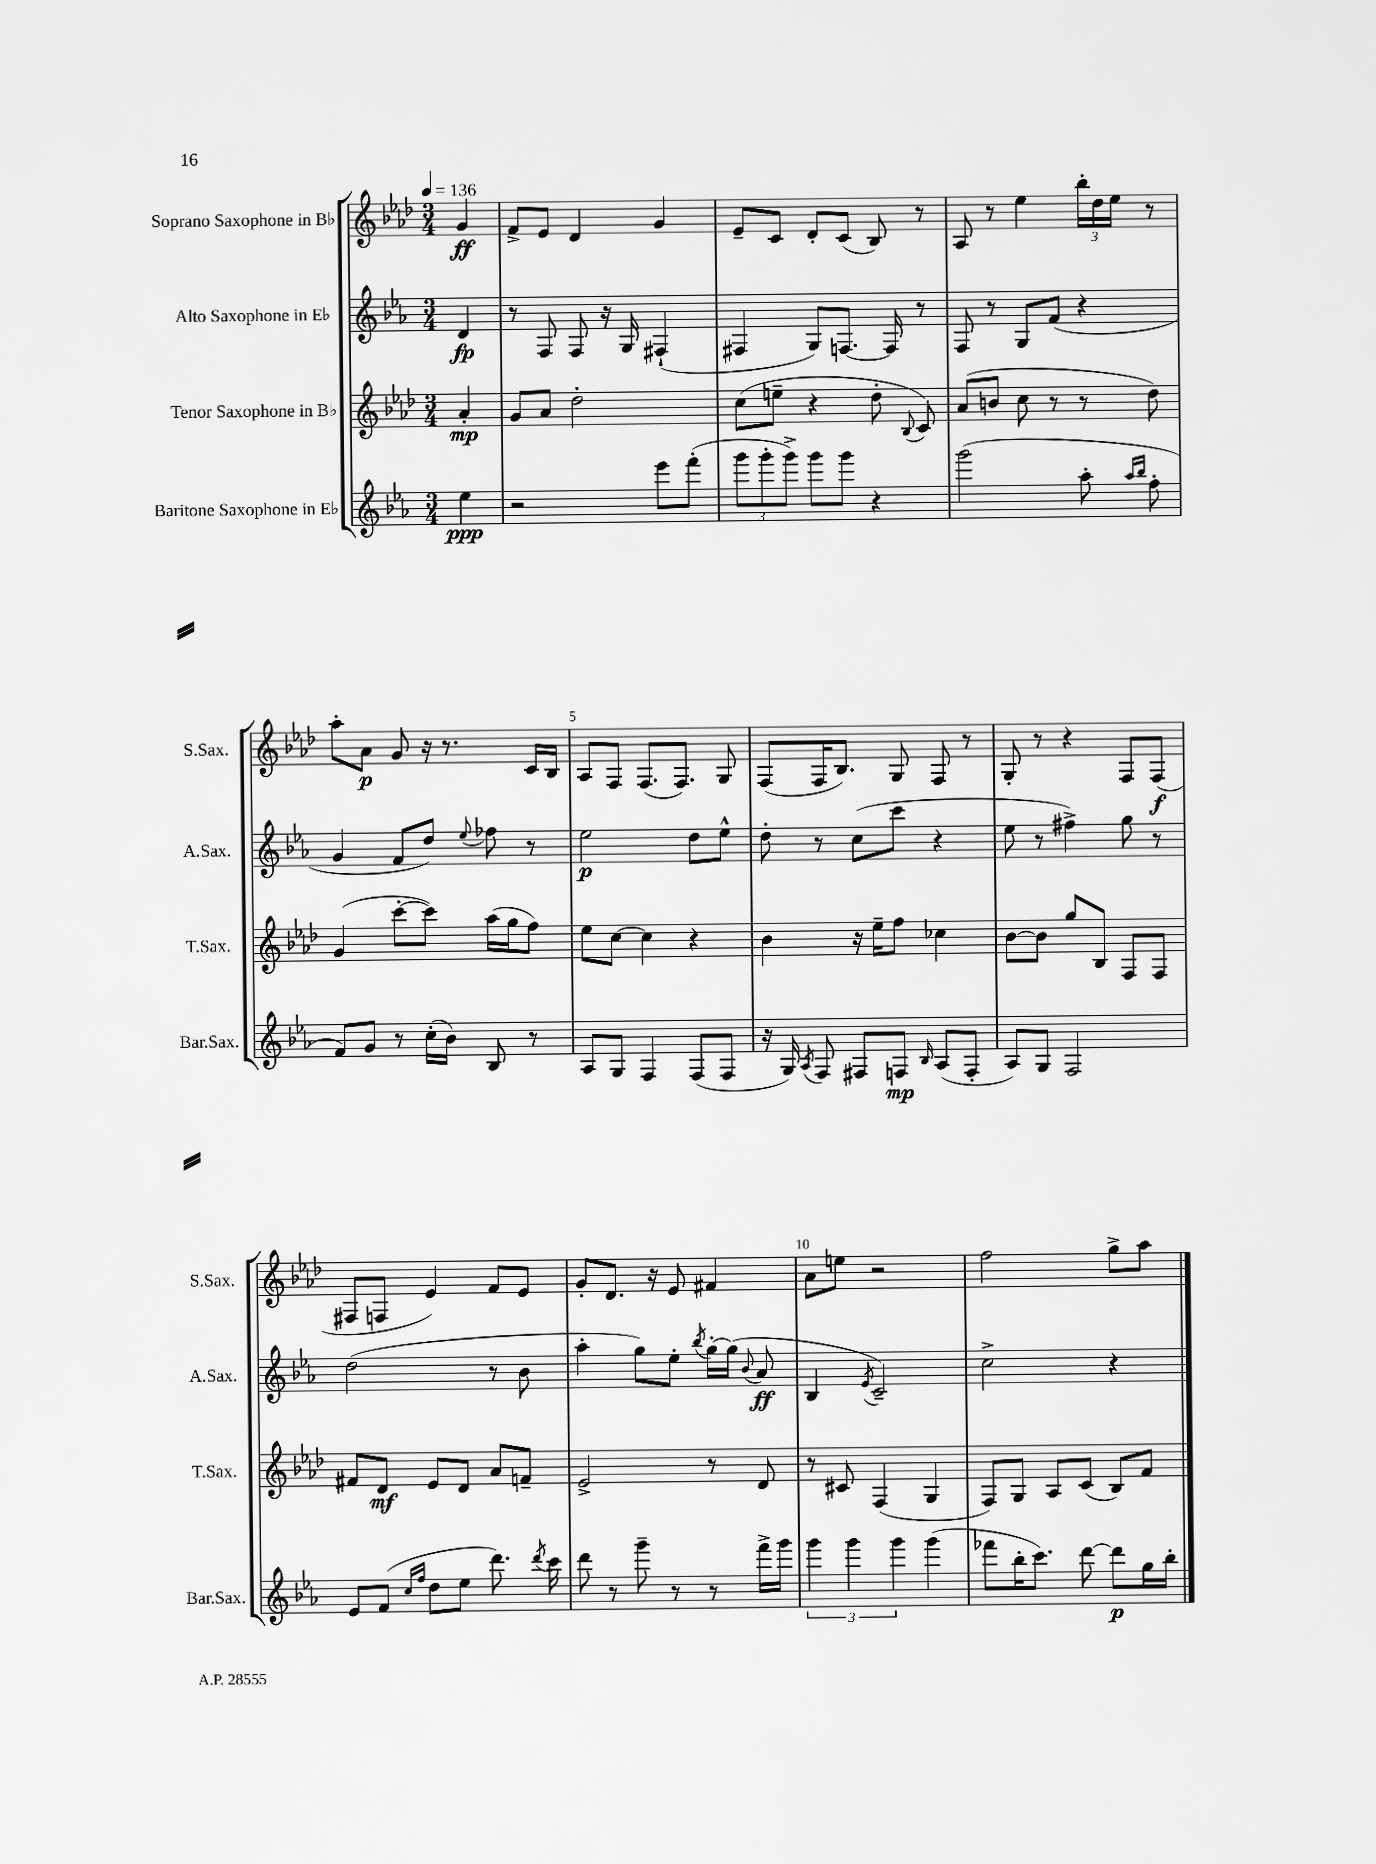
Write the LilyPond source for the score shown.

<<
\new StaffGroup <<
\new Staff = "s0" \with { instrumentName = "Soprano Saxophone in Bb" shortInstrumentName = "S.Sax." } {
    \clef treble \key aes \major \numericTimeSignature \time 3/4 \partial 4 \tempo 4 = 136
    \autoBeamOff g'4\ff |
    f'8[-> ees'8] des'4 g'4 |
    ees'8[-- c'8] des'8[-. c'8]( bes8) r8 |
    aes8 r8 ees''4 \tuplet 3/2 { bes''16[-. des''16 ees''16] } r8 |
    aes''8[-. aes'8]\p g'8 r16 r8. c'16[ bes16] |
    aes8[ f8] f8.[( f8.]) g8 |
    f8[( f16 bes8.]) g8 f8 r8 |
    g8-. r8 r4 f8[ f8]\f( |
    fis8[ f8] ees'4) f'8[ ees'8] |
    g'8[-. des'8.] r16 ees'8 fis'4 |
    aes'8[ e''8] r2 |
    f''2 g''8[-> aes''8] \bar "|." |
}
\new Staff = "s1" \with { instrumentName = "Alto Saxophone in Eb" shortInstrumentName = "A.Sax." } {
    \clef treble \key ees \major \numericTimeSignature \time 3/4 \partial 4
    \autoBeamOff d'4\fp |
    r8 f8 f8 r16 g16 fis4-!( |
    fis4 g8[) f8.]~ f16 r8 |
    f8 r8 g8[ f'8]( r4 |
    g'4 f'8[ d''8]) \appoggiatura { ees''8 } fes''8 r8 |
    ees''2\p d''8[ ees''8]-^ |
    d''8-. r8 c''8[( c'''8] r4 |
    ees''8 r8 fis''4->) g''8 r8 |
    d''2( r8 bes'8 |
    aes''4-. g''8[) ees''8]-. \acciaccatura { bes''8 } g''16[~-. g''16]( \appoggiatura { bes'8 } aes'8\ff |
    bes4 \acciaccatura { ees'8 } c'2--) |
    c''2-> r4 \bar "|." |
}
\new Staff = "s2" \with { instrumentName = "Tenor Saxophone in Bb" shortInstrumentName = "T.Sax." } {
    \clef treble \key aes \major \numericTimeSignature \time 3/4 \partial 4
    \autoBeamOff aes'4-.\mp |
    g'8[ aes'8] des''2-. |
    c''8[( e''8]-- r4 des''8-. \appoggiatura { bes8 } c'8) |
    aes'8[( b'8] c''8 r8 r8 des''8) |
    g'4( c'''8[~-. c'''8]) aes''16[( g''16 f''8]) |
    ees''8[ c''8]~ c''4 r4 |
    bes'4 r16 ees''16[-- f''8] ces''4 |
    bes'8[~ bes'8] g''8[ bes8] f8[ f8] |
    fis'8[ des'8]\mf ees'8[ des'8] aes'8[ f'8]-- |
    ees'2-> r8 des'8 |
    r8 cis'8 f4( g4 |
    f8[) g8] aes8[ c'8]( bes8[) f'8] \bar "|." |
}
\new Staff = "s3" \with { instrumentName = "Baritone Saxophone in Eb" shortInstrumentName = "Bar.Sax." } {
    \clef treble \key ees \major \numericTimeSignature \time 3/4 \partial 4
    \autoBeamOff ees''4\ppp |
    r2 ees'''8[ f'''8]-.( |
    \tuplet 3/2 { g'''8[ g'''8-. g'''8]->) } g'''8[ g'''8] r4 |
    g'''2( aes''8-. \grace { aes''16[ bes''16] } f''8-. |
    f'8[) g'8] r8 c''16[-.( bes'16]) bes8 r8 |
    aes8[ g8] f4 f8[( f8] |
    r16 g16) \acciaccatura { aes8 } f8 fis8[ f8]\mp \grace { bes16 } aes8[( f8]-. |
    aes8[) g8] f2 |
    ees'8[ f'8]( \grace { c''16[ f''16] } d''8[ ees''8] d'''8.) \acciaccatura { d'''8 } c'''16 |
    d'''8 r8 g'''8-- r8 r8 f'''16[-> g'''16] |
    \tuplet 3/2 { g'''4 g'''4 g'''4 } g'''4( |
    fes'''8[ bes''16-. c'''8.]) d'''8~ d'''8[\p g''16 bes''16]-. \bar "|." |
}
>>
>>
\layout { \context { \Score \override BarNumber.break-visibility = ##(#f #t #t) barNumberVisibility = #(every-nth-bar-number-visible 5) } }
